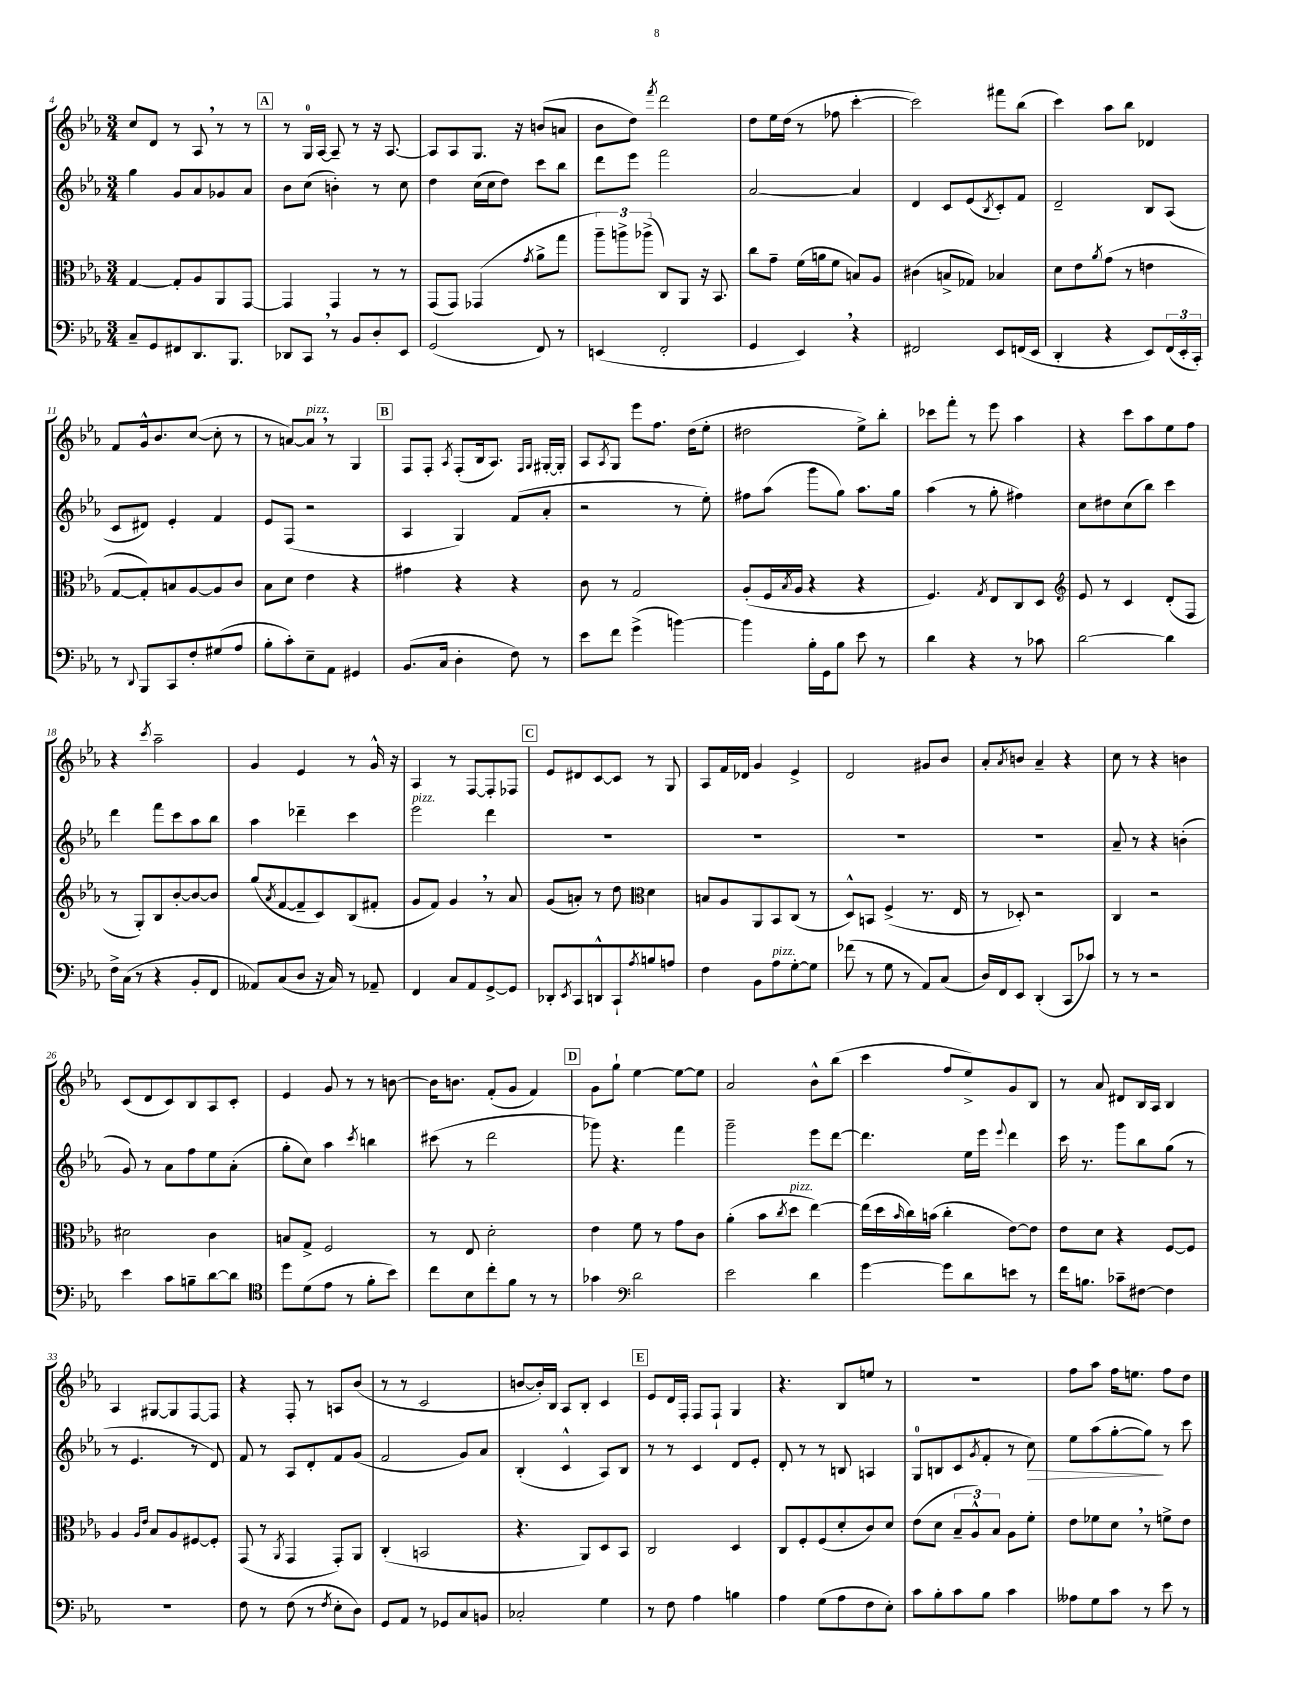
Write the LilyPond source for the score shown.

<<
\new StaffGroup <<
\new Staff = "s0" {
    \clef treble \key ees \major \numericTimeSignature \time 3/4
    c''8 d'8 r8 aes8 \breathe r8 r8 |
    \mark \markup { \box "A" } r8 g16-0 aes16~ aes8-- r8 r16 aes8.~ |
    aes8 aes8 g8. r16 b'8( a'8 |
    bes'8 d''8) \acciaccatura { f'''8 } d'''2 |
    d''8 ees''16 d''16( r8 fes''8 c'''4~-. |
    c'''2) fis'''8 bes''8( |
    c'''4) aes''8 bes''8 des'4 |
    f'8 g'16-^ bes'8. c''8~( c''8-. r8 |
    r8 a'8~) a'8^\markup { \italic "pizz." } \breathe r8 g4 |
    \mark \markup { \box "B" } f8 f8-. \acciaccatura { aes8 } f8-.( bes16 aes8.) \grace { f16 g16 } gis16~-. gis16-. |
    aes8 \acciaccatura { aes8 } g8 ees'''8 f''8. d''16( ees''8-. |
    dis''2 ees''8->) bes''8-. |
    ces'''8 f'''8-. r8 ees'''8 aes''4 |
    r4 c'''8 aes''8 ees''8 f''8 |
    r4 \acciaccatura { c'''8 } aes''2-- |
    g'4 ees'4 r8 g'16-^ r16 |
    aes4 r8 f8~ f8-. fes8 |
    \mark \markup { \box "C" } ees'8 dis'8 c'8~ c'8 r8 g8 |
    aes8 f'16 des'16 g'4 ees'4-> |
    d'2 gis'8 bes'8 |
    aes'8-. \acciaccatura { aes'8 } b'8 aes'4-- r4 |
    c''8 r8 r4 b'4 |
    c'8( d'8 c'8) bes8 aes8 c'8-. |
    ees'4 g'8 r8 r8 b'8~ |
    b'16 b'8. f'8-.( g'8 f'4) |
    \mark \markup { \box "D" } g'8 g''8-! ees''4~ ees''8~ ees''8 |
    aes'2 bes'8-^ bes''8( |
    c'''4 f''8 ees''8->) g'8 bes8 |
    r8 aes'8 dis'8 bes16 aes16 bes4 |
    aes4 gis8~ gis8 f8~ f8 |
    r4 f8-. r8 a8 bes'8( |
    r8 r8 c'2 |
    b'8~ b'16-.) bes16 aes8 bes8-. c'4 |
    \mark \markup { \box "E" } ees'8 d'16 f16-. f8 f8-! g4 |
    r4. bes8 e''8 r8 |
    R2. |
    f''8 aes''8 f''16 e''8. f''8 d''8 \bar "|." |
}
\new Staff = "s1" {
    \clef treble \key ees \major \numericTimeSignature \time 3/4
    g''4 g'8 aes'8 ges'8 aes'8 |
    \mark \markup { \box "A" } bes'8 c''8( b'4-.) r8 c''8 |
    d''4 c''16( c''16 d''8) c'''8 bes''8 |
    d'''8 ees'''8 f'''2 |
    aes'2~ aes'4 |
    d'4 c'8 ees'8( \acciaccatura { bes8 } c'8-.) f'8 |
    d'2-- bes8 aes8( |
    c'8 dis'8) ees'4-. f'4 |
    ees'8 f8( r2 |
    \mark \markup { \box "B" } aes4 g4) f'8( aes'8-. |
    r2 r8 ees''8-.) |
    fis''8 aes''8( g'''8 g''8) aes''8. g''16 |
    aes''4( r8 g''8-. fis''4) |
    c''8 dis''8 c''8( bes''8) c'''4 |
    d'''4 f'''8 c'''8 aes''8 bes''8 |
    aes''4 des'''4-- c'''4 |
    ees'''2^\markup { \italic "pizz." } d'''4 |
    \mark \markup { \box "C" } R2. |
    R2. |
    R2. |
    R2. |
    aes'8-- r8 r4 b'4-.( |
    g'8) r8 aes'8 f''8 ees''8 aes'8-.( |
    g''8-. c''8) aes''4 \acciaccatura { c'''8 } b''4 |
    cis'''8( r8 d'''2 |
    \mark \markup { \box "D" } ges'''8) r4. f'''4 |
    g'''2-- ees'''8 d'''8~ |
    d'''4. ees''16 ees'''16 \appoggiatura { ees'''8 } d'''4 |
    c'''16 r8. g'''8 bes''8 g''8( r8 |
    r8 ees'4. r8 d'8) |
    f'8 r8 aes8 d'8-. f'8 g'8( |
    f'2 g'8) aes'8 |
    bes4-.( c'4-^ aes8) bes8 |
    \mark \markup { \box "E" } r8 r8 c'4 d'8 ees'8-. |
    d'8-. r8 r8 b8 a4 |
    g8-0 b8( c'8 \acciaccatura { g'8 } f'8-. r8 c''8\>) |
    ees''8 aes''8( g''8~-. g''8\!) r8 c'''8 \bar "|." |
}
\new Staff = "s2" {
    \clef alto \key ees \major \numericTimeSignature \time 3/4
    g4~ g8-. aes8 aes,8 g,8~ |
    \mark \markup { \box "A" } g,4 g,4 r8 r8 |
    g,8( g,8) ges,4( \acciaccatura { g'8 } aes'8-> g''8 |
    \tuplet 3/2 { aes''8--) a''8-> aes''8->( } c8) aes,8 r16 bes,8. |
    c''8 g'8-- f'16( a'16 f'8 b8) aes8 |
    cis'4( b8-> ges8) bes4 |
    d'8 ees'8 \acciaccatura { aes'8 } g'8( r8 e'4 |
    g8~ g8-.) b8 aes8~ aes8 c'8 |
    bes8 d'8 ees'4 r4 |
    \mark \markup { \box "B" } gis'4 r4 r4 |
    c'8 r8 g2 |
    aes8-.( f16 \acciaccatura { bes8 } aes16 r4 r4 |
    f4.) \acciaccatura { g8 } ees8 c8 d8 |
    \clef treble ees'8 r8 c'4 d'8-.( f8 |
    r8 g8-.) bes8 bes'8~-. bes'8~ bes'8 |
    g''8( \acciaccatura { aes'8 } f'8~ f'8-- c'8) bes8( fis'8-. |
    g'8 f'8) g'4 \breathe r8 aes'8 |
    \mark \markup { \box "C" } g'8( a'8-.) r8 d''8 \clef alto d'4 |
    b8 aes8 aes,8 bes,8 c8( r8 |
    d8-^) b,8 f4->( r8. ees16 |
    r8 des8-.) r2 |
    c4 r2 |
    dis'2 c'4 |
    b8 g8-> f2 |
    r8 ees8 d'2-. |
    \mark \markup { \box "D" } ees'4 f'8 r8 g'8 c'8 |
    aes'4-.( bes'8 \acciaccatura { c''8 } d''8^\markup { \italic "pizz." } ees''4~) |
    ees''16( d''16 \grace { bes'16 } c''16) b'16( c''4-. ees'8~) ees'8 |
    ees'8 d'8 r4 f8~ f8 |
    aes4 \grace { aes16 ees'16 } bes8 aes8 fis8~ fis8-. |
    g,8( r8 \acciaccatura { aes,8 } g,4 g,8-.) aes,8 |
    c4-.( b,2 |
    r4. aes,8) d8 bes,8 |
    \mark \markup { \box "E" } c2 d4 |
    c8 f8-. f8( d'8-. c'8) d'8 |
    ees'8( d'8 \tuplet 3/2 { bes8-- aes8-^) bes8 } aes8 f'8-. |
    ees'8 fes'8 d'8 \breathe r8 f'8-> ees'8 \bar "|." |
}
\new Staff = "s3" {
    \clef bass \key ees \major \numericTimeSignature \time 3/4
    c8-- g,8 fis,8 d,8. bes,,8. |
    \mark \markup { \box "A" } des,8 c,8 \breathe r8 bes,8 d8-. ees,8 |
    g,2( f,8) r8 |
    e,4( f,2-. |
    g,4 ees,4) \breathe r4 |
    fis,2 ees,8 f,16( ees,16 |
    d,4-. r4 ees,8) \tuplet 3/2 { f,16( ees,16-. c,16-.) } |
    r8 \appoggiatura { d,8 } bes,,8 c,8 f8-. gis8( aes8 |
    bes8-. c'8-.) ees8-- aes,8 gis,4 |
    \mark \markup { \box "B" } bes,8.( c16 d4-. f8) r8 |
    ees'8 f'8 g'4->( b'4~) |
    b'4 bes16-. g,16 bes8 ees'8 r8 |
    d'4 r4 r8 ces'8 |
    d'2~ d'4 |
    f16-> c16( r8 r4 bes,8-. f,8 |
    aeses,8) c8( d8 r16 c16) r8 aes,8-- |
    f,4 c8 aes,8 g,8~-> g,8 |
    \mark \markup { \box "C" } des,8-. \acciaccatura { ees,8 } c,8 d,8-^ c,8-! \acciaccatura { aes8 } b8 a8 |
    f4 bes,8 aes8^\markup { \italic "pizz." } g8~-. g8 |
    fes'8( r8 g8 r8 aes,8) c8( |
    d16) f,16 ees,8 d,4-.( c,8 ces'8) |
    r8 r8 r2 |
    ees'4 c'8 b8-- d'8~ d'8 |
    \clef tenor d''8 d'8( ees'8 r8 f'8-. bes'8) |
    c''8 bes8 c''8-. f'8 r8 r8 |
    \mark \markup { \box "D" } ges'4 \clef bass d'2 |
    ees'2 d'4 |
    g'4~ g'8 d'8 e'8 r8 |
    f'16 b8. ces'8-- fis8~ fis4 |
    R2. |
    f8 r8 f8( r8 \acciaccatura { f8 } ees8-. d8) |
    g,8 aes,8 r8 ges,8 c8 b,8 |
    ces2-. g4 |
    \mark \markup { \box "E" } r8 f8 aes4 b4 |
    aes4 g8( aes8 f8 ees8-.) |
    c'8 bes8-. c'8 bes8 c'4 |
    aeses8 g8 c'8 r8 ees'8 r8 \bar "|." |
}
>>
>>
\layout { \context { \Score currentBarNumber = #4 } }
